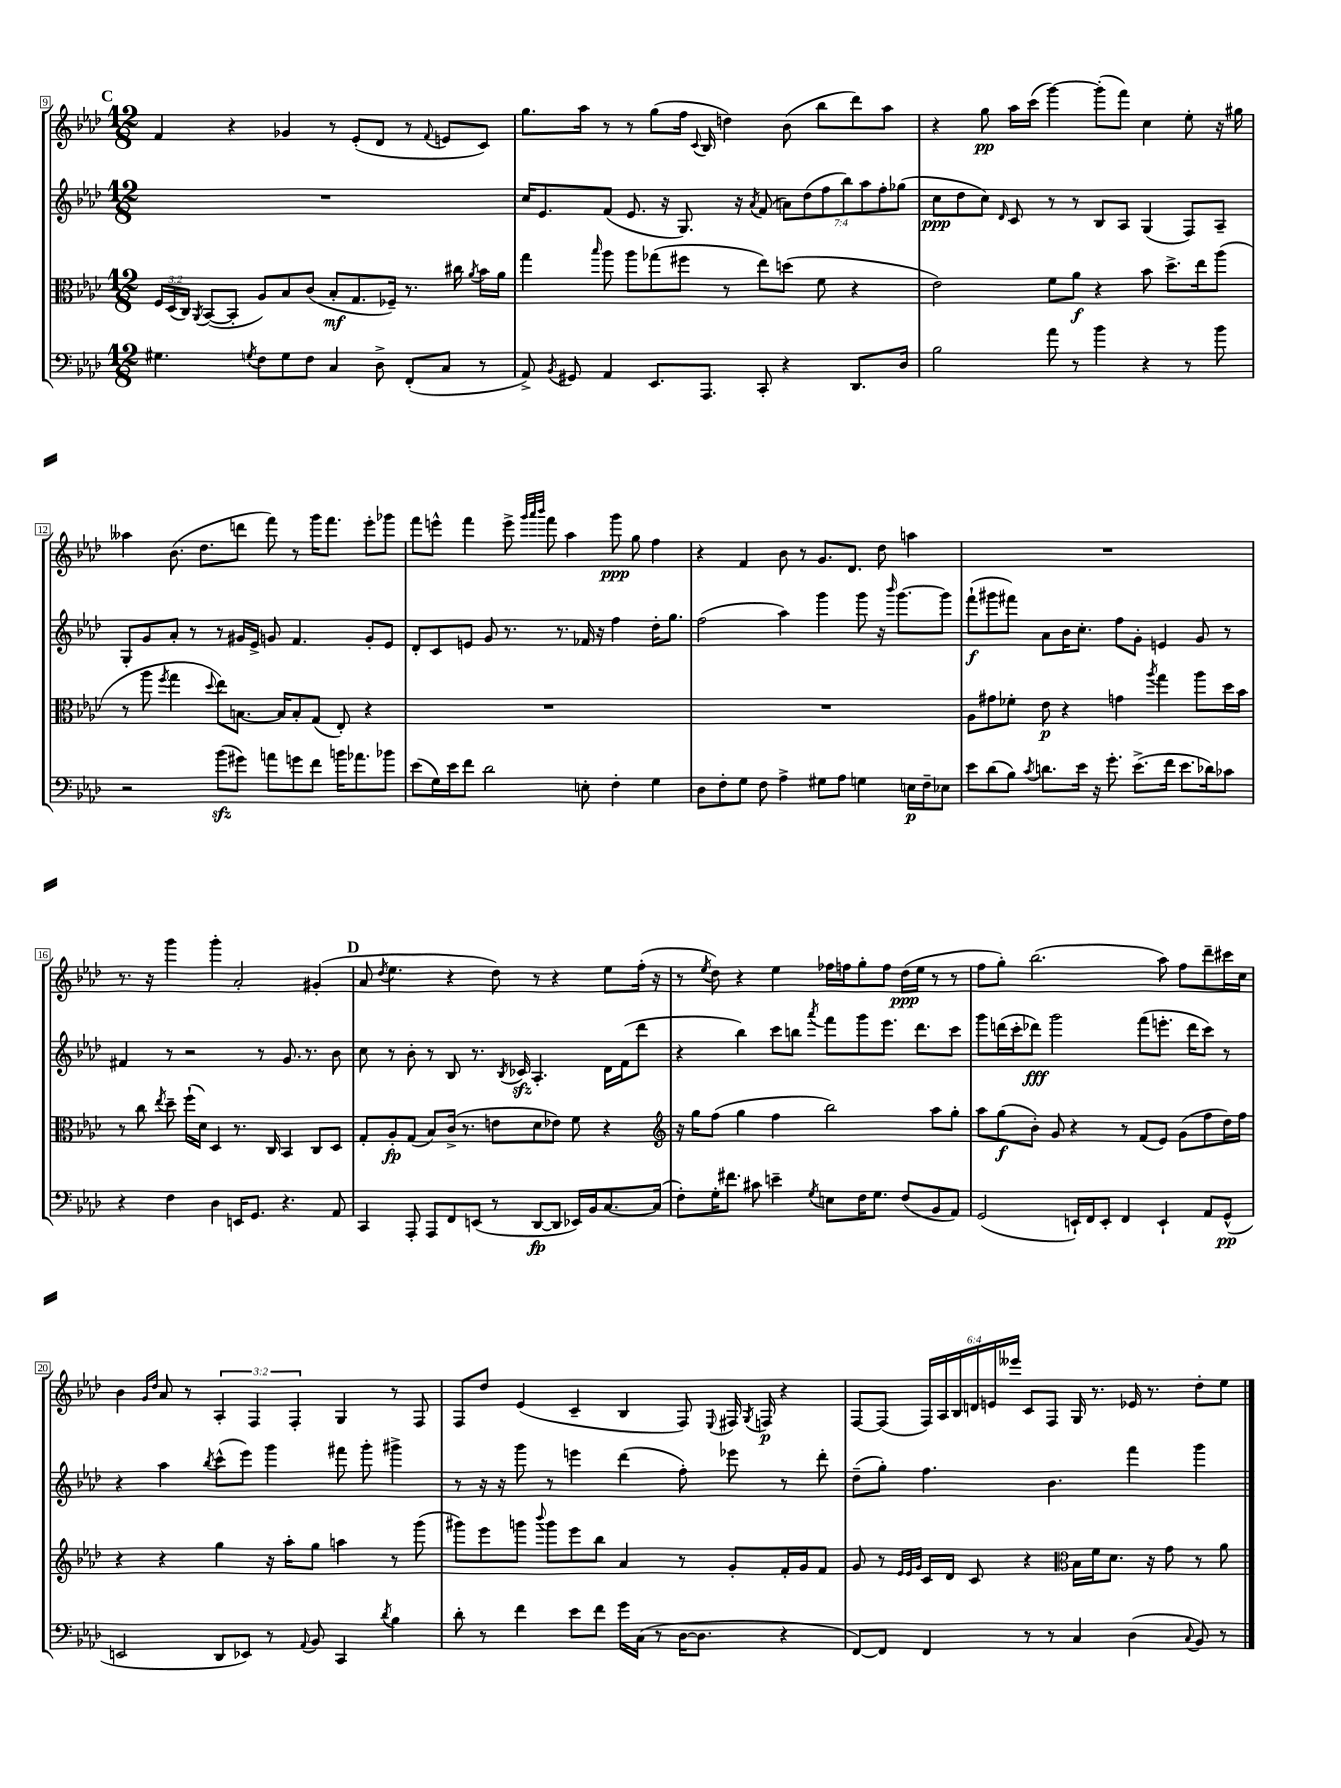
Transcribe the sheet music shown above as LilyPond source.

<<
\new StaffGroup <<
\new Staff = "s0" {
    \clef treble \key aes \major \numericTimeSignature \time 12/8 \override Staff.TupletNumber.text = #tuplet-number::calc-fraction-text
    \autoBeamOff \mark \markup { \bold "C" } f'4 r4 ges'4 r8 ees'8[-.( des'8] r8 \appoggiatura { f'8 } e'8[ c'8]) |
    g''8.[ aes''16] r8 r8 g''8[( f''16] \appoggiatura { c'8 } bes16 d''4) bes'8( bes''8[ des'''8) aes''8] |
    r4 g''8\pp aes''16[ c'''16]( g'''4~) g'''8[-.( f'''8]) c''4 ees''8-. r16 gis''16 |
    aeses''4 bes'8.( des''8.[ d'''8] f'''8) r8 g'''16[ f'''8.] ees'''8[-. ges'''8] |
    f'''8[ e'''8]-^ f'''4 e'''8-> \grace { g'''32[ aes'''32 bes'''32] } f'''8 aes''4 g'''8\ppp g''8 f''4 |
    r4 f'4 bes'8 r8 g'8.[ des'8.] des''8 a''4 |
    R1. |
    r8. r16 g'''4 g'''4-. aes'2-. gis'4-.( |
    \mark \markup { \bold "D" } aes'8 \acciaccatura { des''8 } ees''4. r4 des''8) r8 r4 ees''8[ f''16]-.( r16 |
    r8 \acciaccatura { ees''8 } des''8) r4 ees''4 fes''16[ f''16 g''8-. f''8] des''16[\ppp( ees''16] r8 r8 |
    f''8[ g''8]-.) bes''2.( aes''8) f''8[ des'''8-- cis'''16 c''16] |
    bes'4 \grace { g'16[ des''16] } aes'8 r8 \tuplet 3/2 { aes4-. f4 f4-. } g4 r8 f8 |
    f8[ des''8] ees'4( c'4-- bes4 f8) \appoggiatura { ees8 } fis16 \acciaccatura { g8 } f16\p r4 |
    f8[~ f8]( \tuplet 6/4 { f16[) aes16 bes16 d'16 e'16 eeses'''16] } c'8[ f8] g16 r8. ees'16 r8. des''8[-. ees''8] \bar "|." |
}
\new Staff = "s1" {
    \clef treble \key aes \major \numericTimeSignature \time 12/8 \override Staff.TupletNumber.text = #tuplet-number::calc-fraction-text
    \autoBeamOff \mark \markup { \bold "C" } R1. |
    c''16[ ees'8. f'8]( ees'8. r16 g8.) r16 \acciaccatura { aes'8 } f'8( \tuplet 7/4 { a'8[) des''8( f''8 bes''8) aes''8 f''8-. ges''8]( } |
    c''8[\ppp des''8 c''8]) \grace { des'16 } c'8 r8 r8 bes8[ aes8] g4( f8[) aes8]-- |
    g8[-. g'8 aes'8]-. r8 r8 gis'16[ ees'16]-> g'8 f'4. g'8[-. ees'8] |
    des'8[-. c'8 e'8] g'8 r8. r8. fes'16 r16 f''4 des''16[-. g''8.] |
    f''2( aes''4) g'''4 g'''8 r16 \grace { bes'''16 } g'''8.[~ g'''8] |
    f'''8[-!\f( gis'''8 fis'''8]) aes'8[ bes'16 c''8.]-. f''8[ g'8]-. e'4 g'8 r8 |
    fis'4 r8 r2 r8 g'8. r8. bes'8 |
    \mark \markup { \bold "D" } c''8 r8 bes'8-. r8 bes8 r8. \acciaccatura { bes8 } ces'16\sfz aes4.-. des'16[ f'16( des'''8] |
    r4 bes''4) c'''8[ b''8] \acciaccatura { aes'''8 } f'''8[ g'''8 ees'''8.] des'''8.[ c'''8] |
    g'''8[ d'''16( c'''16-. des'''8]\fff) g'''2 f'''8[( e'''8.]-. des'''16[ c'''8]) r8 |
    r4 aes''4 \acciaccatura { bes''8 } c'''8[-^( ees'''8]) g'''4 fis'''8 g'''8-. gis'''4-> |
    r8 r16 r16 g'''8 r8 e'''4 des'''4( f''8-.) ees'''8 r8 des'''8-. |
    des''8[--( g''8]-.) f''4. bes'4. f'''4 g'''4 \bar "|." |
}
\new Staff = "s2" {
    \clef alto \key aes \major \numericTimeSignature \time 12/8 \override Staff.TupletNumber.text = #tuplet-number::calc-fraction-text
    \autoBeamOff \mark \markup { \bold "C" } \tuplet 3/2 { f16[ des16( c16]) } \acciaccatura { aes,8 } bes,8[~( bes,8]-. aes8[) bes8 c'8]( bes8[-.\mf g8. fes16]--) r8. cis''16 \acciaccatura { aes'8 } bes'16[ aes'16] |
    g''4 \grace { bes''16 } aes''8 aes''8[ ges''8( fis''8] r8 ees''8[) d''8]( f'8 r4 |
    ees'2) f'8[ aes'8]\f r4 bes'8 des''8.[-> ees''16 aes''8]( |
    r8 aes''8 \acciaccatura { f''8 } g''4 \appoggiatura { des''8 } ees''8[) b8.]~ b16[ b8-. g8]( ees8-.) r4 |
    R1. |
    R1. |
    aes8[ gis'8 fes'8]-. ees'8\p r4 g'4 \acciaccatura { aes''8 } g''4 aes''8[ des''16 bes'16] |
    r8 c''8 \acciaccatura { ees''8 } des''8-- f''16[-!( des'16]) des4 r8. c16 bes,4 c8[ des8] |
    \mark \markup { \bold "D" } g8[-. aes8-.\fp g8]( bes8[) c'16]->( r8. e'8[ des'8 ees'8]) f'8 r4 |
    \clef treble r16 g''16[ f''8]( g''4 f''4 bes''2) aes''8[ g''8]-. |
    aes''8[ g''8\f( bes'8]-.) g'8 r4 r8 f'8[( ees'8]) g'8[( f''8 des''16) f''16] |
    r4 r4 g''4 r16 aes''16[-. g''8] a''4 r8 g'''8( |
    gis'''8[) ees'''8 g'''8] \appoggiatura { bes'''8 } g'''8[ ees'''8 bes''8] aes'4 r8 g'8[-. f'16-. g'16 f'8] |
    g'8 r8 \grace { ees'32[ ees'32 g'32] } c'16[ des'16] c'8 r4 \clef alto bes16[ f'16 des'8.] r16 g'8 r8 aes'8 \bar "|." |
}
\new Staff = "s3" {
    \clef bass \key aes \major \numericTimeSignature \time 12/8
    \autoBeamOff \mark \markup { \bold "C" } gis4. \acciaccatura { g8 } f8[ g8 f8] c4 des8-> f,8[-.( c8] r8 |
    aes,8->) \acciaccatura { bes,8 } gis,8 aes,4 ees,8.[ aes,,8.] c,8-. r4 des,8.[ des16] |
    bes2 aes'8 r8 bes'4 r4 r8 bes'8 |
    r2 bes'8[\sfz( gis'8]) a'8[ g'8 f'8] b'16[ aes'8. bes'8] |
    ees'8[( g16) ees'16 f'8] des'2 e8-. f4-. g4 |
    des8[ f8-. g8] f8 aes4-> gis8[ aes8] g4 e16[\p f16-- ees8] |
    ees'8[ des'8( bes8]) \acciaccatura { c'8 } d'8.[ ees'16] r16 g'8.-. ees'8.[->( f'16] ees'8.[ des'16) ces'8] |
    r4 f4 des4 e,16[ g,8.] r4. aes,8 |
    \mark \markup { \bold "D" } c,4 aes,,8-. aes,,8[ f,8 e,8]( r8 des,8[~\fp des,8] ees,16[) bes,16 c8.~ c16]( |
    f8[-.) g16-. fis'8.] cis'8 e'4-- \acciaccatura { g8 } e8[ f16 g8.] f8[( bes,8 aes,8]) |
    g,2( e,16[-!) f,16 e,8]-. f,4 e,4-! aes,8[ g,8]-^\pp( |
    e,2 des,8[ ees,8]) r8 \appoggiatura { aes,8 } bes,8 c,4 \acciaccatura { des'8 } bes4 |
    des'8-. r8 f'4 ees'8[ f'8] g'16[ c16]( r8 des16[~ des8.] r4 |
    f,8[~) f,8] f,4 r8 r8 c4 des4( \appoggiatura { c8 } bes,8) r8 \bar "|." |
}
>>
>>
\layout { \context { \Score currentBarNumber = #9 \override BarNumber.stencil = #(make-stencil-boxer 0.1 0.3 ly:text-interface::print) } }
